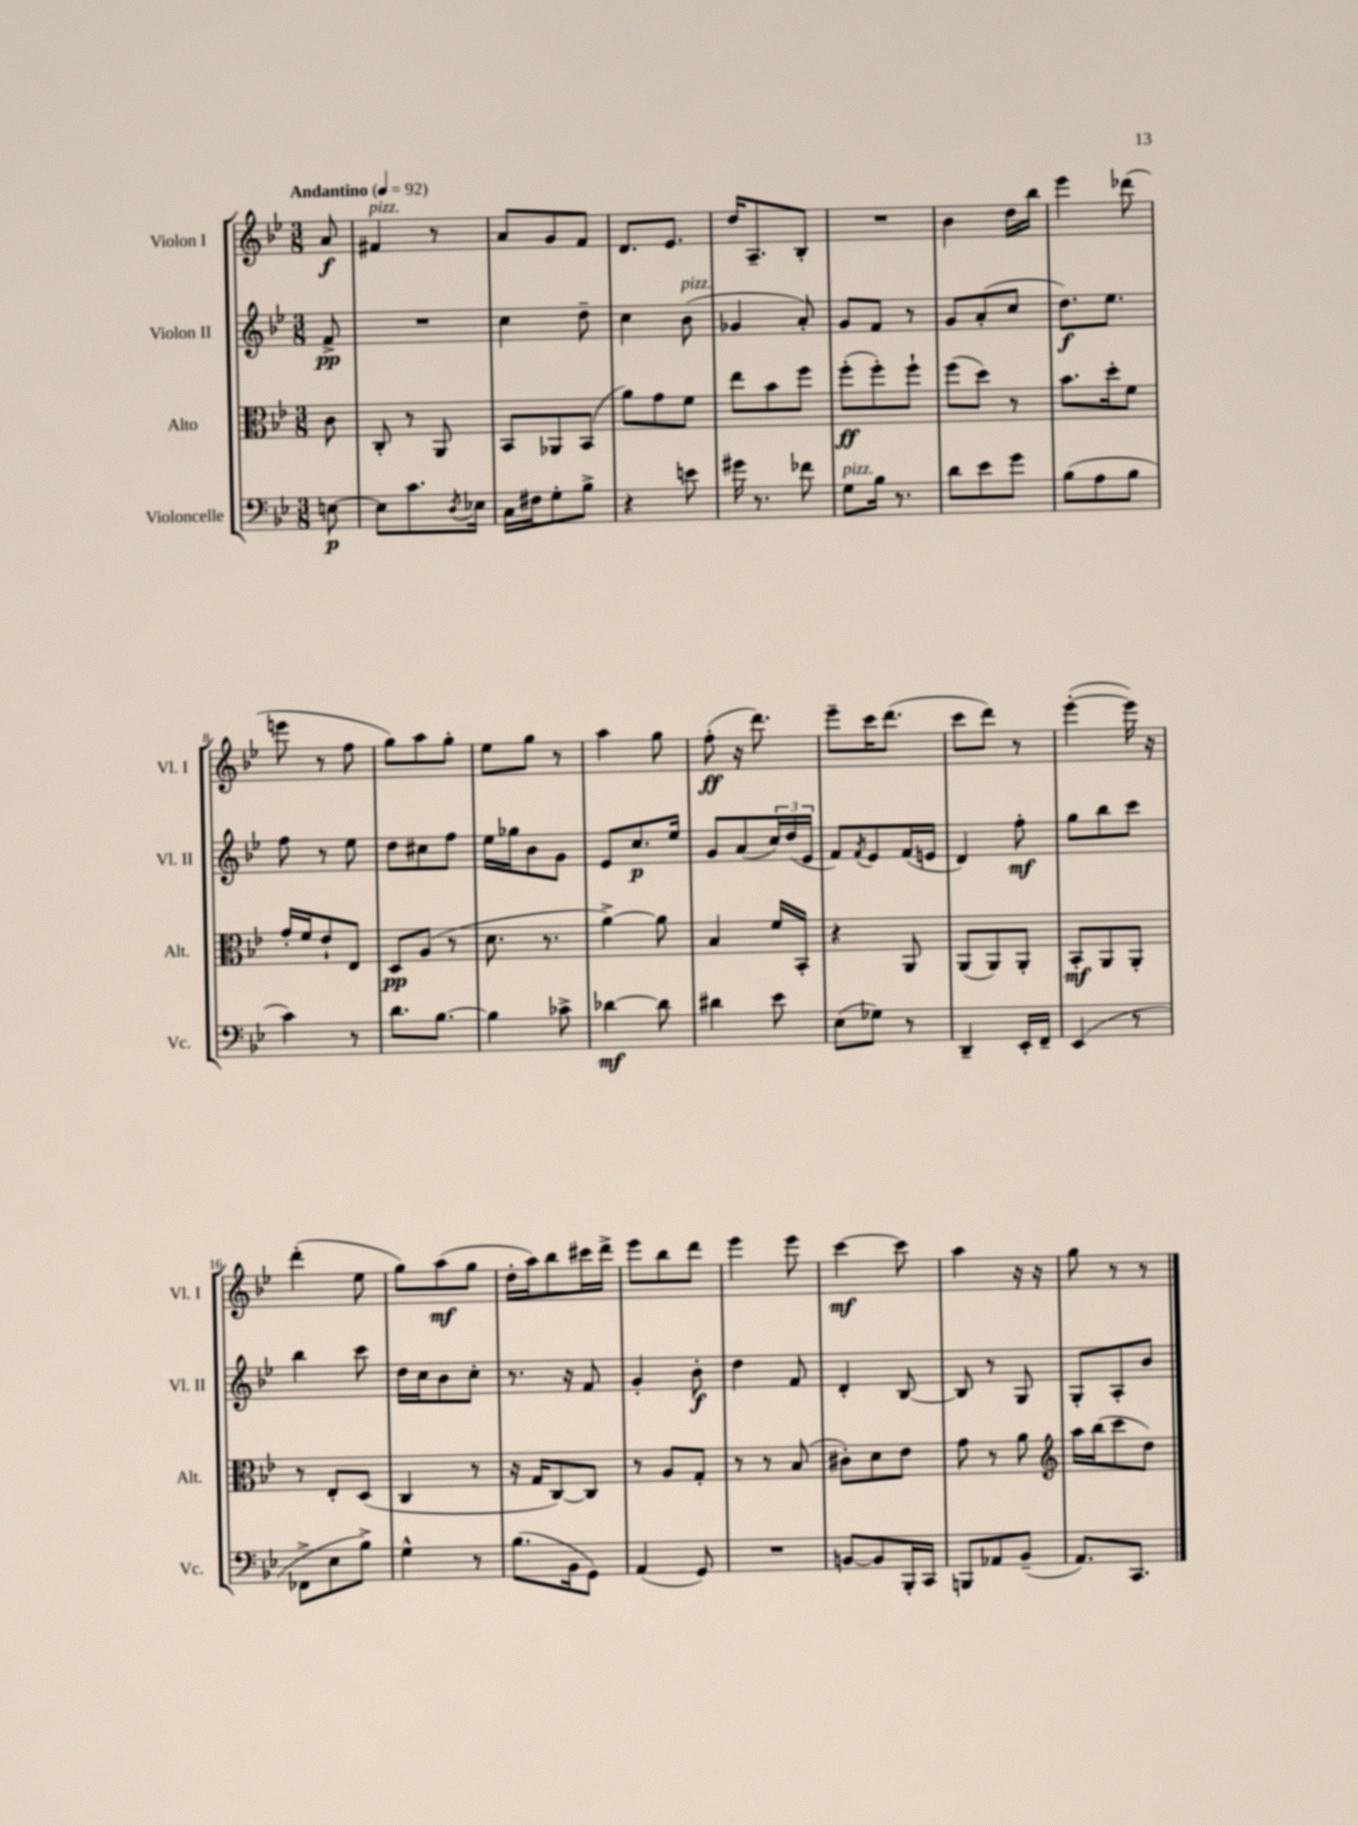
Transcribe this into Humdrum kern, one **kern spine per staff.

**kern	**dynam	**kern	**dynam	**kern	**dynam	**kern	**dynam
*part4	*part4	*part3	*part3	*part2	*part2	*part1	*part1
*staff4	*staff4	*staff3	*staff3	*staff2	*staff2	*staff1	*staff1
*I"Violoncelle	*	*I"Alto	*	*I"Violon II	*	*I"Violon I	*
*I'Vc.	*	*I'Alt.	*	*I'Vl. II	*	*I'Vl. I	*
*clefF4	*	*clefC3	*	*clefG2	*	*clefG2	*
*k[b-e-]	*	*k[b-e-]	*	*k[b-e-]	*	*k[b-e-]	*
*M3/8	*	*M3/8	*	*M3/8	*	*M3/8	*
*MM92	*	*MM92	*	*MM92	*	*MM92	*
=	=	=	=	=	=	=	=
!	!	!	!	!	!	!LO:TX:a:B:t=Andantino	!
[8En\	p	8c\	.	8f^/	pp	8a/	f
=1	=1	=1	=1	=1	=1	=1	=1
!	!	!	!	!	!	!LO:TX:a:i:t=pizz.	!
8E\L]	.	8C'/	.	4.r	.	4f#X/	.
8.c\	.	8r	.	.	.	.	.
.	.	8AA/	.	.	.	8r	.
8qD/	.	.	.	.	.	.	.
16E-X\Jk	.	.	.	.	.	.	.
=2	=2	=2	=2	=2	=2	=2	=2
16C\LL	.	8BB-/L	.	4cc\	.	8a/L	.
16F#X\J	.	.	.	.	.	.	.
8G'\	.	8AA-X/	.	.	.	8g/	.
8B-^\J	.	(8BB-/J	.	8dd~\	.	8f/J	.
=3	=3	=3	=3	=3	=3	=3	=3
4r	.	8a\L)	.	4cc\	.	8.d/L	.
.	.	8g\	.	.	.	.	.
.	.	.	.	.	.	8.e-/J	.
!	!	!	!	!LO:TX:a:i:t=pizz.	!	!	!
8en\	.	8f\J	.	(8b-\	.	.	.
=4	=4	=4	=4	=4	=4	=4	=4
16g#X\	.	8ee-\L	.	4g-X/	.	16dd/KL	.
8.r	.	.	.	.	.	8.A~/	.
.	.	8b-\	.	.	.	.	.
8f-X\	.	8ff\J	.	8a'/)	.	8B-'/J	.
=5	=5	=5	=5	=5	=5	=5	=5
!LO:TX:a:i:t=pizz.	!	!	!	!	!	!	!
8G\L	.	(8ff'\L	ff	8g/L	.	4.r	.
16B-\Jk	.	8ff'\)	.	8f/J	.	.	.
8.r	.	.	.	.	.	.	.
.	.	8ff`\J	.	8r	.	.	.
=6	=6	=6	=6	=6	=6	=6	=6
8d\L	.	(8ff\L	.	8g/L	.	4b-\	.
8e-\	.	8dd\J)	.	(8a'/	.	.	.
8g\J	.	8r	.	8cc/J	.	16dd\LL	.
.	.	.	.	.	.	16bb-\JJ	.
=7	=7	=7	=7	=7	=7	=7	=7
(8B-\L	.	8.b-\L	.	8.dd\L)	f	4eee-\	.
8A\	.	.	.	.	.	.	.
.	.	16dd'\k	.	8.ee-\J	.	.	.
8B-\J	.	8f\J	.	.	.	(8ddd-X\	.
!!LO:LB:g=z
=8	=8	=8	=8	=8	=8	=8	=8
4c\)	.	16g'/LL	.	8ff\	.	8eeen\	.
.	.	16f/J	.	.	.	.	.
.	.	8e-`/	.	8r	.	8r	.
8r	.	8E-/J	.	8ee-\	.	8ff\	.
=9	=9	=9	=9	=9	=9	=9	=9
8.d\L	.	8D/L	pp	8dd\L	.	8gg\L)	.
.	.	(8A/J	.	8cc#X\	.	8aa\	.
[8.B-\J	.	.	.	.	.	.	.
.	.	8r	.	8ff\J	.	8gg'\J	.
=10	=10	=10	=10	=10	=10	=10	=10
4B-\]	.	8.d\	.	16ee-\LL	.	8ee-\L	.
.	.	.	.	16gg-X\J	.	.	.
.	.	.	.	8b-\	.	8gg\J	.
.	.	8.r	.	.	.	.	.
8c-X^\	.	.	.	8g\J	.	8r	.
=11	=11	=11	=11	=11	=11	=11	=11
[4d-X\	mf	[4a^\)	.	8e-/L	.	4aa\	.
.	.	.	.	8.cc/	p	.	.
8d-\]	.	8a\]	.	.	.	8gg\	.
.	.	.	.	16ee-/Jk	.	.	.
=12	=12	=12	=12	=12	=12	=12	=12
4d#X\	.	4B-/	.	8g/L	.	(8ff'\	ff
.	.	.	.	(8a/	.	16r	.
.	.	.	.	.	.	8.ddd\)	.
8e-\	.	16f/LL	.	24cc/L)	.	.	.
.	.	.	.	(24dd/	.	.	.
.	.	16BB-'/JJ	.	.	.	.	.
.	.	.	.	24e-/JJ	.	.	.
=13	=13	=13	=13	=13	=13	=13	=13
(8E-\L	.	4r	.	8f/L)	.	8eee-~\L	.
.	.	.	.	8qf/	.	.	.
8G-X\J)	.	.	.	8e-/	.	16ccc\K	.
.	.	.	.	.	.	(8.ddd\J	.
8r	.	8AA/	.	(16f/L	.	.	.
.	.	.	.	16en/JJ	.	.	.
=14	=14	=14	=14	=14	=14	=14	=14
4DD~/	.	(8AA/L	.	4d/)	.	8ccc\L	.
.	.	8AA/)	.	.	.	8ddd\J)	.
16EE-'/LL	.	8AA'/J	.	8ff'\	mf	8r	.
16FF~/JJ	.	.	.	.	.	.	.
=15	=15	=15	=15	=15	=15	=15	=15
(4EE-/	.	8BB-'/L	mf	8gg\L	.	([4eee-'\	.
.	.	8AA/	.	8bb-\	.	.	.
8r	.	8AA'/J	.	8ccc\J	.	16eee-\])	.
.	.	.	.	.	.	16r	.
!!LO:LB:g=z
=16	=16	=16	=16	=16	=16	=16	=16
8FF-X^\L	.	8r	.	4bb-\	.	(4ddd'\	.
8E-\	.	8E-'/L	.	.	.	.	.
8B-^\J)	.	(8D/J	.	8ccc\	.	8ee-\	.
=17	=17	=17	=17	=17	=17	=17	=17
4G^^\	.	4C/	.	16dd\LL	.	8gg\L)	.
.	.	.	.	16cc\J	.	.	.
.	.	.	.	8b-\	.	(8aa\	mf
8r	.	8r	.	8cc'\J	.	8gg\J	.
=18	=18	=18	=18	=18	=18	=18	=18
(8.B-\L	.	16r	.	8.r	.	16dd'\LL	.
.	.	16G/KL	.	.	.	16aa\J)	.
.	.	[8C/)	.	.	.	8bb-\	.
16BB-\k	.	.	.	16r	.	.	.
8GG\J)	.	8C/J]	.	8f/	.	16ccc#X\L	.
.	.	.	.	.	.	16ddd^\JJ	.
=19	=19	=19	=19	=19	=19	=19	=19
(4AA/	.	8r	.	4g'/	.	8eee-\L	.
.	.	8A/L	.	.	.	8bb-\	.
8GG/)	.	8G'/J	.	8b-'\	f	8ddd\J	.
=20	=20	=20	=20	=20	=20	=20	=20
4.r	.	8r	.	4dd\	.	4eee-\	.
.	.	8r	.	.	.	.	.
.	.	(8B-/	.	8f/	.	8eee-\	.
=21	=21	=21	=21	=21	=21	=21	=21
[8BBn/L	.	8c#X'\L)	.	4d'/	.	[4ccc\	mf
8BB/]	.	8d\	.	.	.	.	.
16BBB-'/L	.	8e-\J	.	[8B-/	.	8ccc\]	.
16CC/JJ	.	.	.	.	.	.	.
=22	=22	=22	=22	=22	=22	=22	=22
8BBBn/L	.	8g\	.	8B-/]	.	4aa\	.
8AA-X/	.	8r	.	8r	.	.	.
(8BB-~/J	.	8a\	.	8G/	.	16r	.
.	.	.	.	.	.	16r	.
=23	=23	=23	=23	=23	=23	=23	=23
*	*	*clefG2	*	*	*	*	*
8.AA/L)	.	16aa\LL	.	8G'/L	.	8gg\	.
.	.	(16bb-\J	.	.	.	.	.
.	.	8ccc\	.	8A'/	.	8r	.
8.CC/J	.	.	.	.	.	.	.
.	.	8dd\J)	.	8b-/J	.	8r	.
==	==	==	==	==	==	==	==
*-	*-	*-	*-	*-	*-	*-	*-
